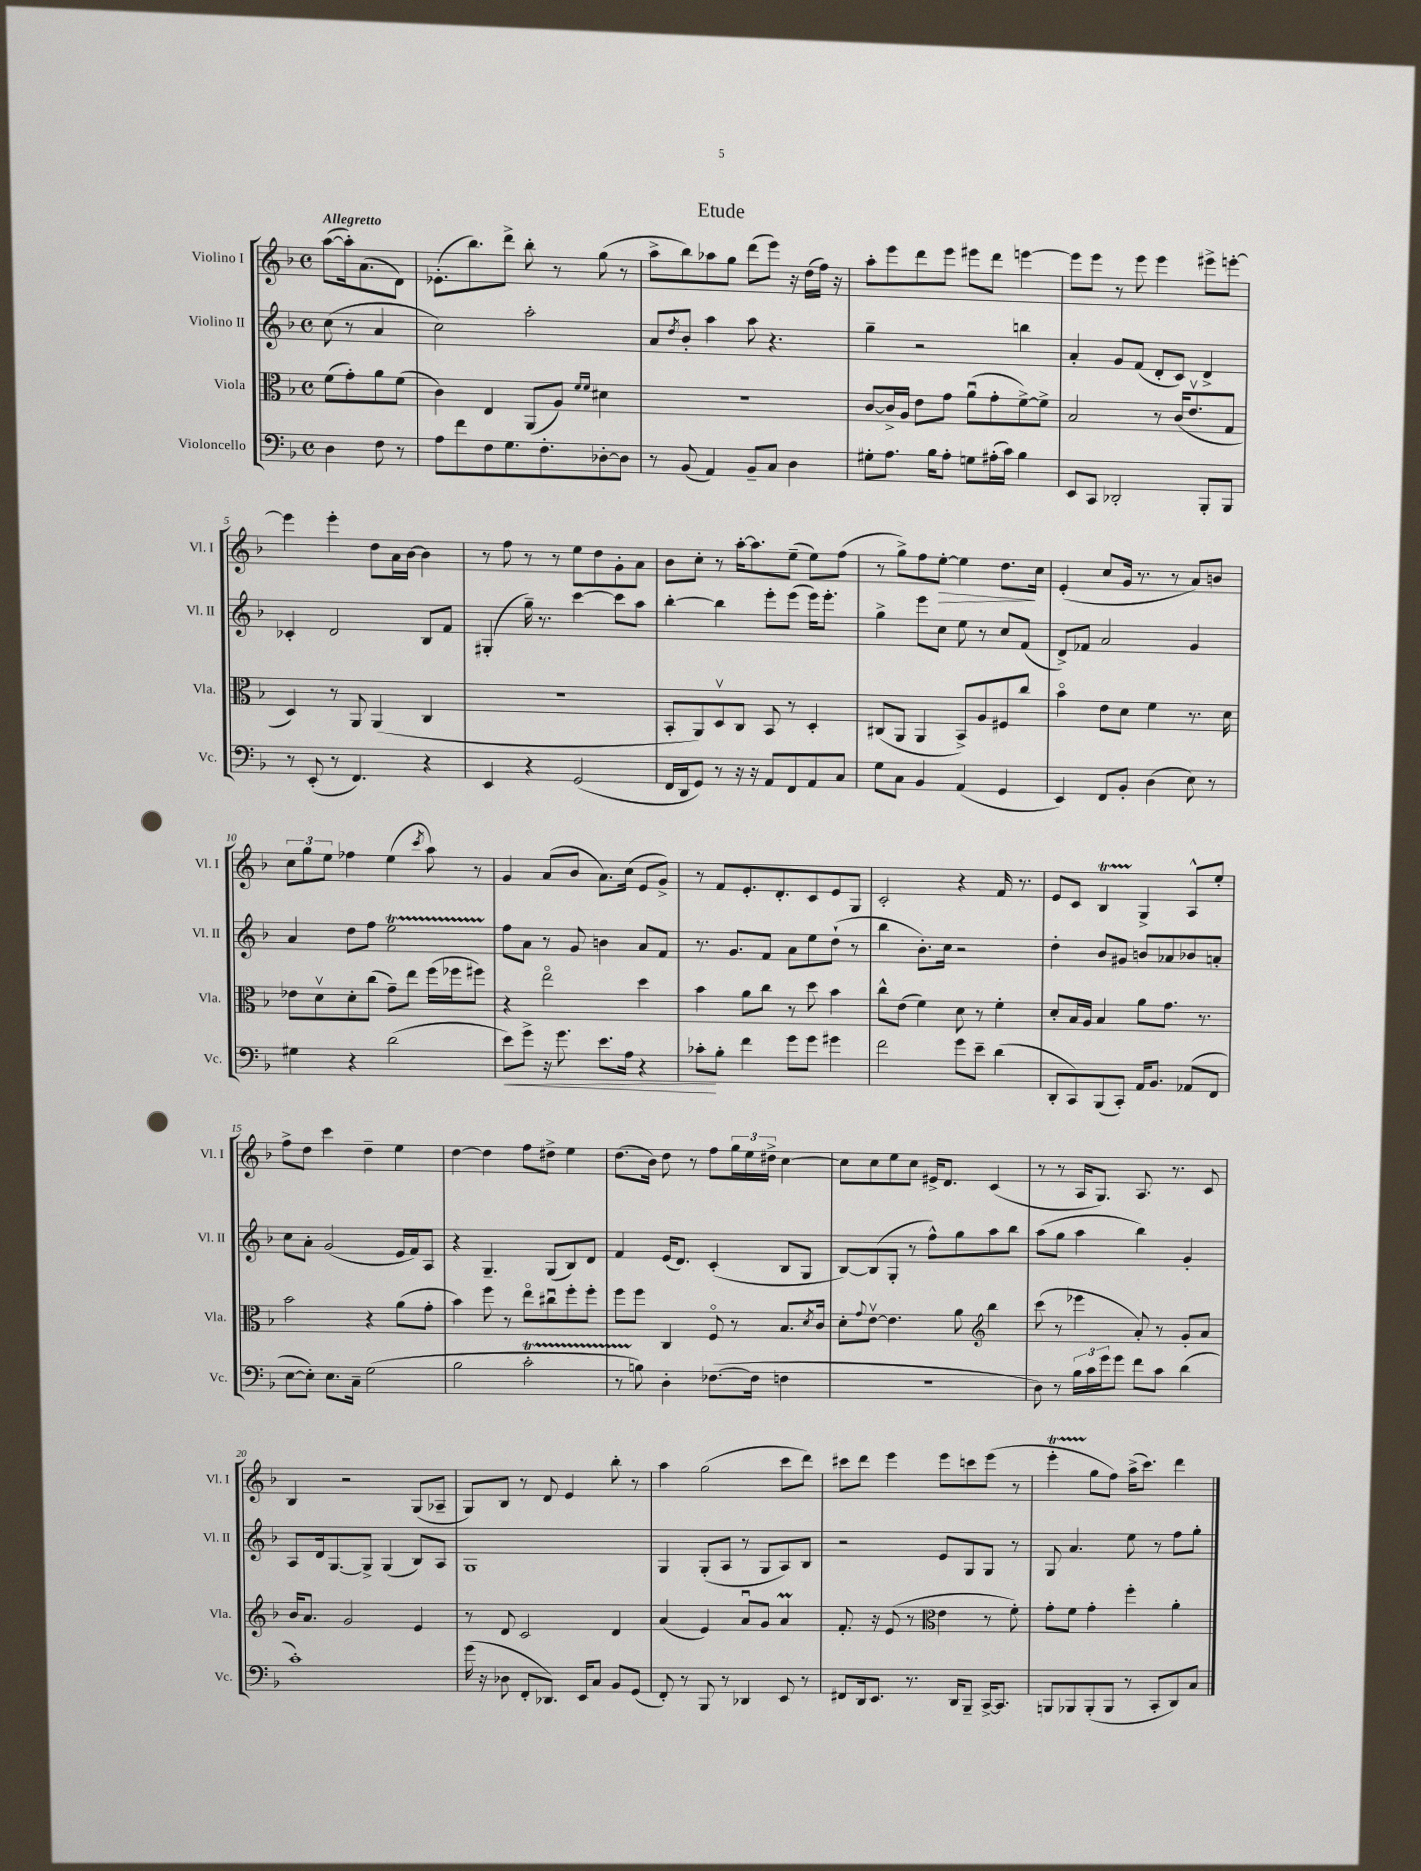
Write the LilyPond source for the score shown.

\header { title = "Etude" }
<<
\new StaffGroup <<
\new Staff = "s0" \with { instrumentName = "Violino I" shortInstrumentName = "Vl. I" } {
    \clef treble \key f \major \defaultTimeSignature \time 4/4 \partial 2 \tempo "Allegretto"
    a''8~( a''16-.) a'8.( d'8) |
    ees'8.-.( bes''8.) d'''8-> bes''8-. r8 g''8( r8 |
    a''8-> bes''8) aes''8 g''8 d'''8( e'''8) r16 d''16( f''16) r16 |
    a''8-. e'''8 d'''8 e'''8 eis'''8 d'''8 e'''4~ |
    e'''8 e'''8 r8 e'''8 e'''4 eis'''8-> e'''8~-. |
    e'''4 e'''4-. d''8 a'16 bes'16~ bes'4 |
    r8 f''8 r8 r8 e''8 d''8 g'8-. a'8 |
    bes'8 c''8-. r8 a''16~-. a''8. e''8--( e''8) f''8( |
    r8 g''8->) f''8 e''8~-.\> e''4 d''8.\! c''16 |
    e'4-.( c''8 g'16 r8. r8 a'8) b'8 |
    \tuplet 3/2 { c''8 g''8 e''8 } fes''4 e''4( \acciaccatura { c'''8 } a''8) r8 |
    g'4 a'8( bes'8 a'8.) c''16( e'8 g'8->) |
    r8 f'8 e'8.-. d'8.-. c'8 e'8 g8 |
    c'2-. r4 f'16 r8. |
    e'8 c'8 bes4\startTrillSpan g4->\stopTrillSpan a8-^ e''8-. |
    f''8-> d''8 c'''4 d''4-- e''4 |
    d''4~ d''4 f''8 dis''8-> e''4 |
    d''8.( bes'16) d''8 r8 f''8 \tuplet 3/2 { g''16 e''16 dis''16-> } c''4~ |
    c''8 c''8 e''8 c''8 eis'16-> d'8. c'4( |
    r8 r8 a16 g8.) a8. r8. c'8 |
    bes4 r2 g8( aes8-- |
    g8) bes8 r8 d'8 e'4 bes''8-. r8 |
    a''4 g''2( c'''8 d'''8) |
    cis'''8 d'''8 e'''4 e'''8 c'''8 e'''8( r8 |
    e'''4-.\startTrillSpan g''8\stopTrillSpan f''8) a''16->( c'''8.) d'''4 \bar "|." |
}
\new Staff = "s1" \with { instrumentName = "Violino II" shortInstrumentName = "Vl. II" } {
    \clef treble \key f \major \defaultTimeSignature \time 4/4 \partial 2
    c''8( r8 a'4 |
    c''2) a''2-. |
    a'8 \acciaccatura { d''8 } bes'8-. a''4 a''8 r4. |
    g''4-- r2 b''4 |
    a'4-. g'8 f'8( d'8-. c'8) d'4-> |
    ces'4-. d'2 bes8 f'8 |
    gis4-.( g''16--) r8. c'''4~ c'''8 a''8 |
    bes''4~-. bes''4 e'''8-. e'''8( e'''16) e'''8.-. |
    g''4-> e'''8 c''8 e''8 r8 c''8 f'8( |
    d'8->) fes'8 a'2 g'4 |
    a'4 d''8 f''8 e''2\startTrillSpan |
    f''8\stopTrillSpan a'8 r8 g'8 b'4 a'8 f'8 |
    r8. g'8. f'8 a'8 e''8 d''8-!( r8 |
    bes''4 bes'8.-.) c''16 r2 |
    d''4-. bes'8 gis'8 b'8 aes'8 bes'8 a'8-. |
    c''8 a'8-. g'2( e'16 f'16) a8 |
    r4 g4.-- g8( bes8) d'8 |
    f'4 e'16( d'8.) c'4-.( bes8 g8 |
    bes8~) bes8( g8-. r8 f''8-^) g''8 a''8 bes''8 |
    a''8( g''8 a''4 bes''4) g'4-. |
    a8 d'16 g8.~ g8-> g4( bes8) a8 |
    g1 |
    g4 g8-.( a8 r8 g8 a8) bes8 |
    r2 e'8 g8 g8 r8 |
    g8 a'4. e''8 r8 f''8 g''8-. \bar "|." |
}
\new Staff = "s2" \with { instrumentName = "Viola" shortInstrumentName = "Vla." } {
    \clef alto \key f \major \defaultTimeSignature \time 4/4 \partial 2
    f'8( g'8-.) a'8 f'8( |
    c'4) e4 a,8( a8) \grace { f'16 f'16 } dis'4 |
    R1 |
    c'8~ c'16-> a16 e'8 g'8 a'8\downbow( g'8-. f'8~->) f'8-> |
    bes2 r8 c'16( e'8.\upbow g8 |
    d4) r8 a,8 a,4( c4 |
    R1 |
    bes,8-. a,8) d8\upbow c8 bes,8 r8 d4-. |
    cis8( a,8 a,4 bes,8->) a8 fis8 c''8 |
    bes'4\flageolet e'8 d'8 f'4 r8. d'16 |
    ees'8 d'8\upbow d'8-. c''8( g'8--) e''8 f''16( fes''16 fis''8) |
    r4 e''2\flageolet d''4 |
    bes'4 a'8 c''8 r8 d''8 bes'4 |
    c''8-^ e'8( f'4) d'8 r8 f'4-. |
    d'8-. bes16 a16 bes4 a'8 g'8. r8. |
    bes'2 r4 a'8( g'8-. |
    bes'4) f''8 r8 e''8\flageolet cis''8\downbow f''8-. f''8-. |
    f''8 f''8 c4 f8\flageolet r8 bes8. \acciaccatura { d'8 } c'16 |
    d'8-. \appoggiatura { g'8 } e'8~\upbow e'4. a'8 \clef treble bes''4 |
    c'''8( r8 ees'''4 a'8-.) r8 g'8-. a'8 |
    bes'16 a'8. g'2 e'4 |
    r8 d'8 c'2 d'4 |
    a'4( e'4) a'8\downbow g'8 a'4\prall |
    f'8.-. r16 e'8( r8 \clef alto e'4 r8 f'8-.) |
    g'8-. f'8 g'4-. f''4-. a'4-. \bar "|." |
}
\new Staff = "s3" \with { instrumentName = "Violoncello" shortInstrumentName = "Vc." } {
    \clef bass \key f \major \defaultTimeSignature \time 4/4 \partial 2
    d4 f8 r8 |
    a8 f'8 f8 g8. f8.-. des8~-. des8 |
    r8 bes,8( a,4) bes,8-- c8 d4 |
    gis8-. a8. bes16 a8-. g8 ais16-.( c'16) bes4 |
    e,8 c,8 des,2-. bes,,8-. bes,,8 |
    r8 e,8-.( r8 f,4.) r4 |
    e,4 r4 g,2( |
    f,16 d,16 g,8) r8 r16 r16 a,8 f,8 a,8 c8 |
    g8 c8 bes,4 a,4( g,4 |
    e,4) f,8 bes,8-. d4( e8) r8 |
    gis4 r4 d'2( |
    e'8\<) g'8-> r16 g'8. e'8. a16 r4 |
    ces'8-.\! bes8-. f'4 g'8 g'8 gis'4 |
    f'2 g'8 e'8-- d'4( |
    d,8-. c,8) bes,,8( c,8-.) a,16 bes,8. aes,8( f,8 |
    e8~ e8-.) e8. c16-- g2( |
    bes2 c'2-.\startTrillSpan |
    r8 b8\stopTrillSpan) d4-. fes8.~( fes16 f4 |
    R1 |
    d8) r8 \tuplet 3/2 { bes16 c'16 g'16 } g'8 f'8 c'8 d'4( |
    c'1-.) |
    g'16( r16 des8 f,8-. des,8.) e,16 c8 bes,8 g,8( |
    f,8-.) r8 bes,,8 r8 des,4 e,8 r8 |
    fis,8 d,16 e,8. r8. d,16 bes,,8-- c,16~-> c,8. |
    b,,8 bes,,8 bes,,8-.( bes,,8 r8 c,8-. d,8) c8 \bar "|." |
}
>>
>>
